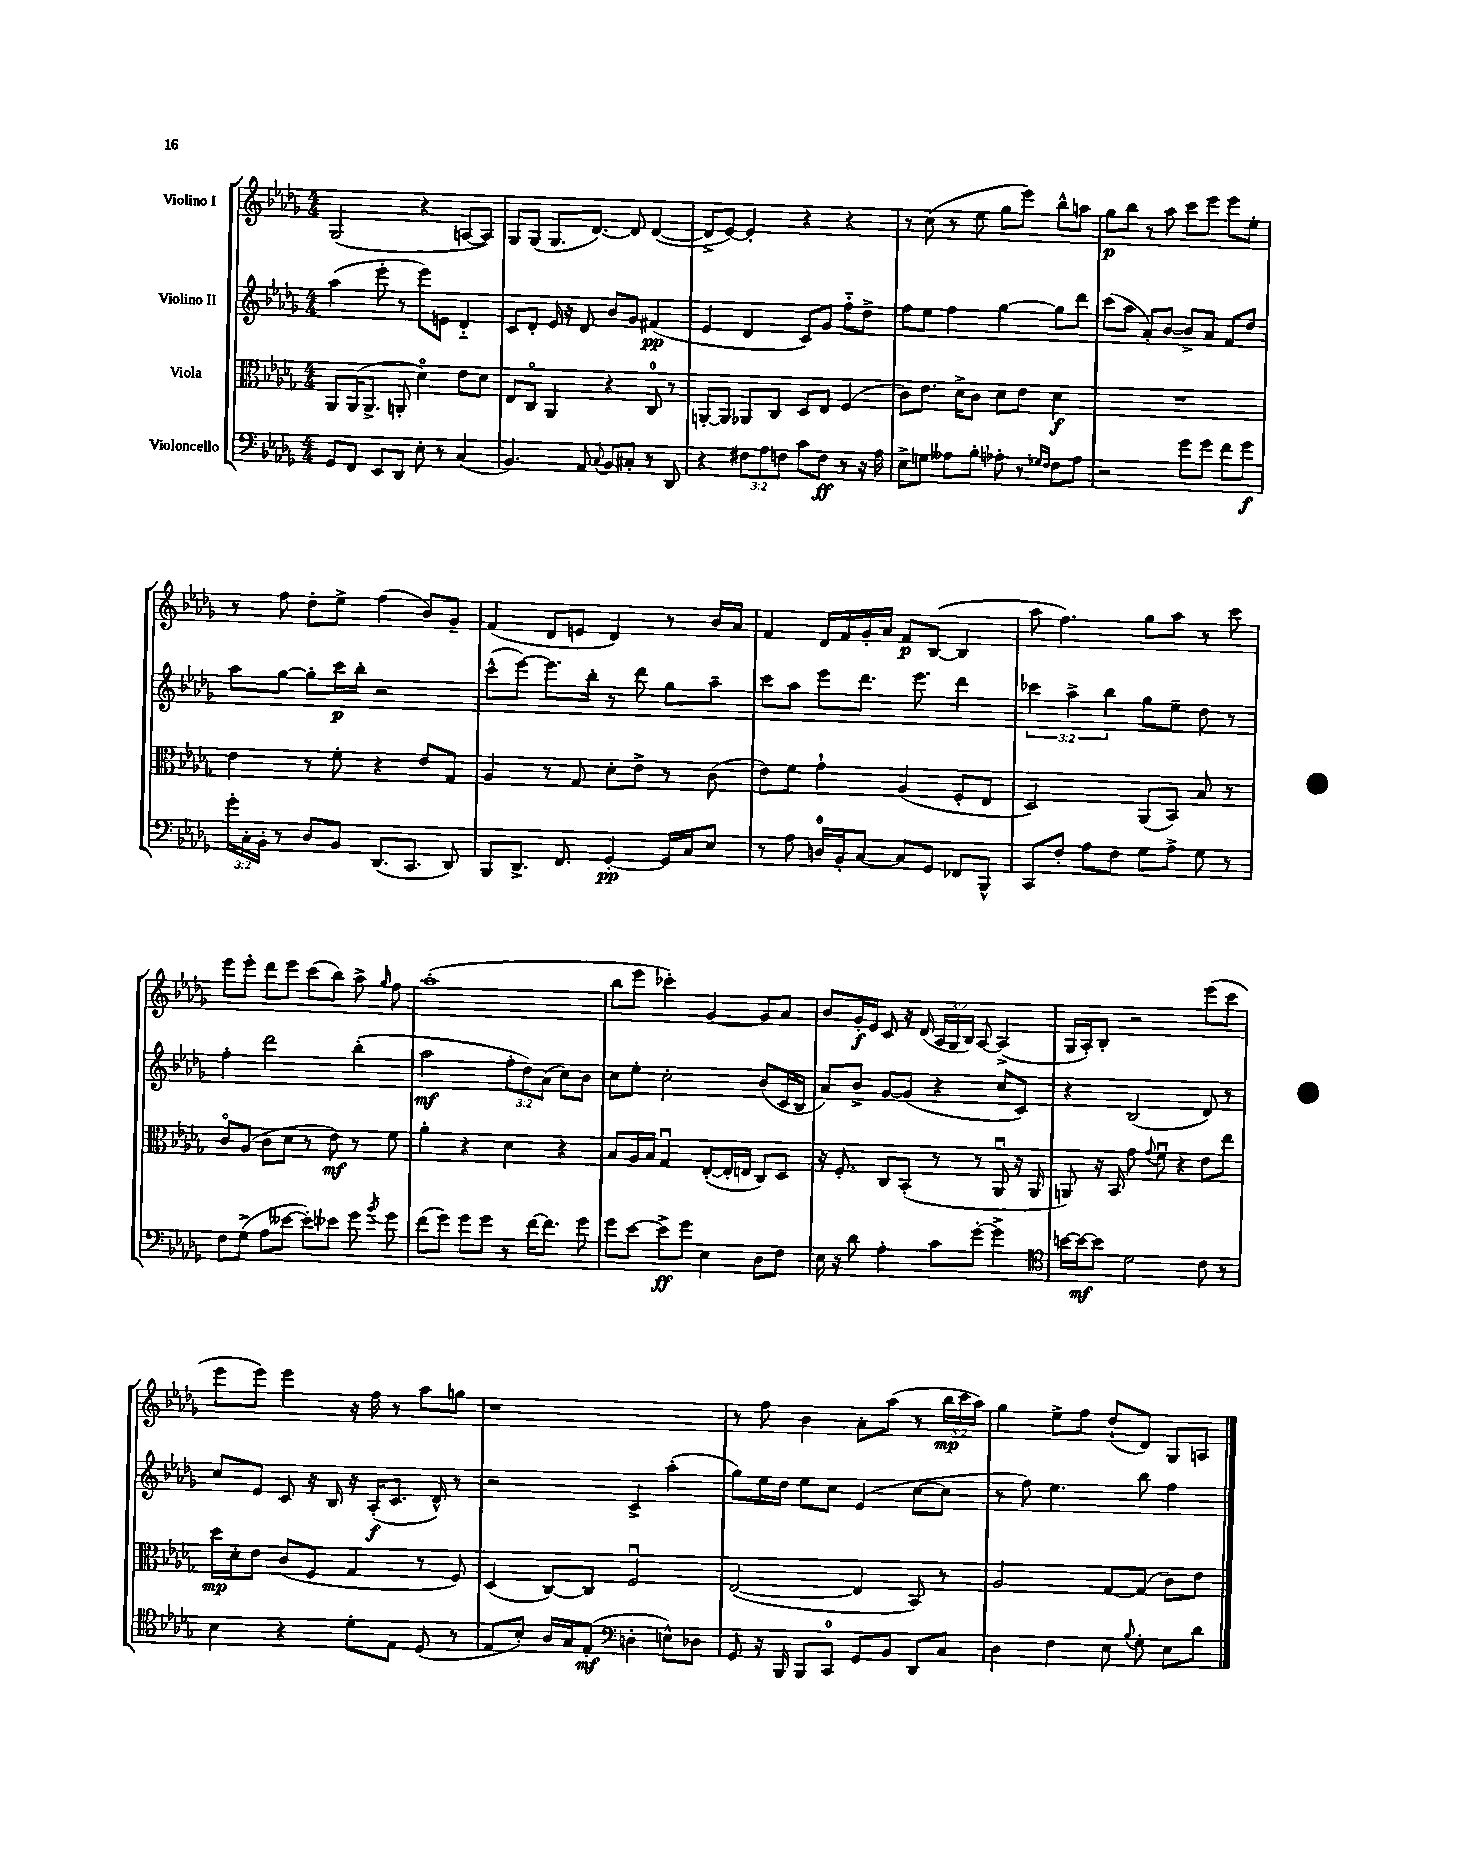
<<
\new StaffGroup <<
\new Staff = "s0" \with { instrumentName = "Violino I" } {
    \clef treble \key des \major \numericTimeSignature \time 4/4 \override Staff.TupletNumber.text = #tuplet-number::calc-fraction-text
    \autoBeamOff ges2( r4 a8[~ a8]) |
    ges8[ ges8]( ges8.[ des'8.]~) des'8 des'4~( |
    des'8[-> ees'8]~) ees'4-. r4 r4 |
    r8 c''8( r8 ees''8 ges''8[ ees'''8]) bes''8[-^ a''8] |
    ges''8[\p bes''8] r8 aes''8 c'''8[ ees'''8] ees'''8[ ees''8]-. |
    r8 f''8 des''8[-. ees''8]-> f''4( bes'8[) ges'8]-- |
    f'4( des'8[ e'8] des'4) r8 bes'16[ aes'16] |
    f'4 des'16[ f'16 ges'16-. aes'16] f'8[\p bes8]~( bes4 |
    aes''8 f''4.) ges''8[ aes''8] r8 c'''8 |
    ees'''8[ ees'''8]-. des'''8[ ees'''8] c'''8[( bes''8]) aes''8-> \grace { ges''16 } f''8 |
    aes''1-.( |
    bes''8[ ees'''8] ces'''4-.) ges'4~ ges'8[ aes'8] |
    bes'8[ ges'16-.\f ees'16] c'8 r16 des'16( \tuplet 3/2 { aes16[ ges16 bes16]) } aes8~ aes4->( |
    ges16[ aes16-.) bes8]-. r2 ees'''8[( c'''8] |
    ees'''8[ ees'''8]) ees'''4 r16 f''16 r8 aes''8[ g''8] |
    r1 |
    r8 f''8 bes'4 aes'8[-. aes''8]( r8 \tuplet 3/2 { bes''16[\mp c'''16 aes''16]) } |
    ges''4 ees''8[-> f''8] des''8[-!( des'8]) ges8[ a8] \bar "|." |
}
\new Staff = "s1" \with { instrumentName = "Violino II" } {
    \clef treble \key des \major \numericTimeSignature \time 4/4 \override Staff.TupletNumber.text = #tuplet-number::calc-fraction-text
    \autoBeamOff aes''4( ees'''8-. r8 ees'''8[) e'8] des'4-_ |
    c'8[ des'8]-. ees'16 r16 des'8 bes'8[ ges'8] fis'4\pp( |
    ees'4 des'4 c'8[) ges'8] f''8[-_ des''8]-> |
    f''8[ ees''8] f''4 ges''4~ ges''8[ des'''8] |
    c'''8[( aes''8] aes'8[-.) bes'8]~ bes'8[-> aes'8] f'8[ des''8] |
    aes''8[ ges''8]~ ges''8[-. c'''16\p bes''16]-. r2 |
    c'''8[-^( ees'''8]~) ees'''8.[ bes''16]-. r8 des'''8 ges''8[ aes''8]-- |
    c'''8[ aes''8] ees'''8[ des'''8.] ees'''8. des'''4 |
    \tuplet 3/2 { ces'''4 aes''4-> bes''4 } ges''8[ ees''8]-- des''8 r8 |
    f''4-. des'''2 bes''4-.( |
    aes''2\mf \tuplet 3/2 { f''8[-. des''8) aes'8]( } c''8[) bes'8] |
    c''8[ ees''8]-. c''2-. bes'8[( c'16 bes16] |
    aes'8[) bes'8]-> ges'8[~ ges'8]( r4 c''8[ c'8]) |
    r4 bes2( des'8) r8 |
    c''8[ ees'8] c'8 r16 bes16 r16 aes16[-.\f( c'8.] des'16-^) r8 |
    r2 c'4-> aes''4-.( |
    ges''8[) ees''16 des''16] ees''8[ c''8] ees'4( c''8[~ c''8] |
    r8 f''8) ees''4. bes''8 f''4 \bar "|." |
}
\new Staff = "s2" \with { instrumentName = "Viola" } {
    \clef alto \key des \major \numericTimeSignature \time 4/4
    \autoBeamOff aes,8[ aes,16( aes,8.]-> a,8-. des'4\flageolet) ees'8[ des'8] |
    ees8[ c8]\flageolet aes,4 r4 c8-0 r8 |
    a,8[~-. a,8] aes,8[ c8] des8[ ees8] f4( |
    c'8[) ees'8.] des'16[-> c'8] des'8[ ees'8] des'4\f |
    R1 |
    ees'4 r8 f'8-. r4 ees'8[ ges8] |
    aes4 r8 ges8 des'8[-. ees'8]-> r8 c'8( |
    ees'8[) f'8] ges'4-! aes4( f8[-. ees8] |
    des2) aes,8[( bes,8]) bes8 r8 |
    c'8[\flageolet aes8]( c'8[ des'8] r8 ees'8\mf) r8 f'8 |
    aes'4-. r4 des'4 r4 |
    bes8[ aes16 bes16] ges4\downbow ees8[~-.( ees16-. e16] c8[) des8] |
    r16 f8.-. c8[ bes,8]-.( r8 r8 aes,8\downbow r16 aes,16 |
    a,8) r16 bes,16 ges'8 \appoggiatura { ges'8 } f'8\downbow r4 ees'8[ ees''8] |
    des''16[\mp des'16-. ees'8] c'8[( f8] ges4 r8 f8) |
    des4( c8[~) c8] f2\downbow |
    ees2~( ees4 bes,8) r8 |
    aes2 ges8[~ ges8]( c'8[) ees'8] \bar "|." |
}
\new Staff = "s3" \with { instrumentName = "Violoncello" } {
    \clef bass \key des \major \numericTimeSignature \time 4/4 \override Staff.TupletNumber.text = #tuplet-number::calc-fraction-text
    \autoBeamOff ges,8[ f,8] ees,8[ des,8] ees8-. r8 c4( |
    bes,4.) aes,8 \appoggiatura { c8 } bes,8[ cis8]-. r8 des,8 |
    r4 \tuplet 3/2 { fis8[ aes8 f8] } c'8[ f8]\ff r8 r16 aes16 |
    ees8[-> g8] aeses8[ bes8]-. aes8-. r8 \grace { ges16[ f16] } f8[ aes8] |
    r2 ges'8[ ges'8] f'8[ ges'8]\f |
    \tuplet 3/2 { ges'16[-. c16-. bes,16]-. } r8 des8[ bes,8] des,8.[( c,8.] des,8) |
    bes,,8[ des,8.]-> f,8. ges,4~-.\pp ges,16[ c16 ees8] |
    r8 aes8 d16[-0 bes,16-. c8]~ c8[ ges,8] fes,8[ bes,,8]-^ |
    c,8[ f8]-. aes8[ f8] ges8[ aes8]-> ges8 r8 |
    f8[ ges8]->( aes8[ eeses'8]~ eeses'8[-.) ees'8] ges'8 \acciaccatura { bes'8 } ges'8 |
    f'8[( ges'8]) ges'8[ ges'8] r8 f'16[~ f'8.] ges'8 |
    ges'8[ ees'8]~ ees'8[->\ff ges'8] ees4 des8[ f8] |
    ees16 r16 des'8 aes4-. c'8[ ges'8]~-. ges'4-> |
    \clef tenor b'16[~ b'16~\mf b'8] des'2 c'8 r8 |
    bes4 r4 des'8[-. ees8] des8( r8 |
    ees8[ bes8]-.) aes16[ ges16 ees8]-.\mf( \clef bass d4-. e8[-^) des8] |
    ges,8 r16 bes,,16 bes,,8[ c,8]-0 ges,8[ bes,8] des,8[ c8] |
    des4 f4 ees8 \appoggiatura { bes8 } ges8-. ees8[ des'8] \bar "|." |
}
>>
>>
\layout { \context { \Score \remove "Bar_number_engraver" } }
